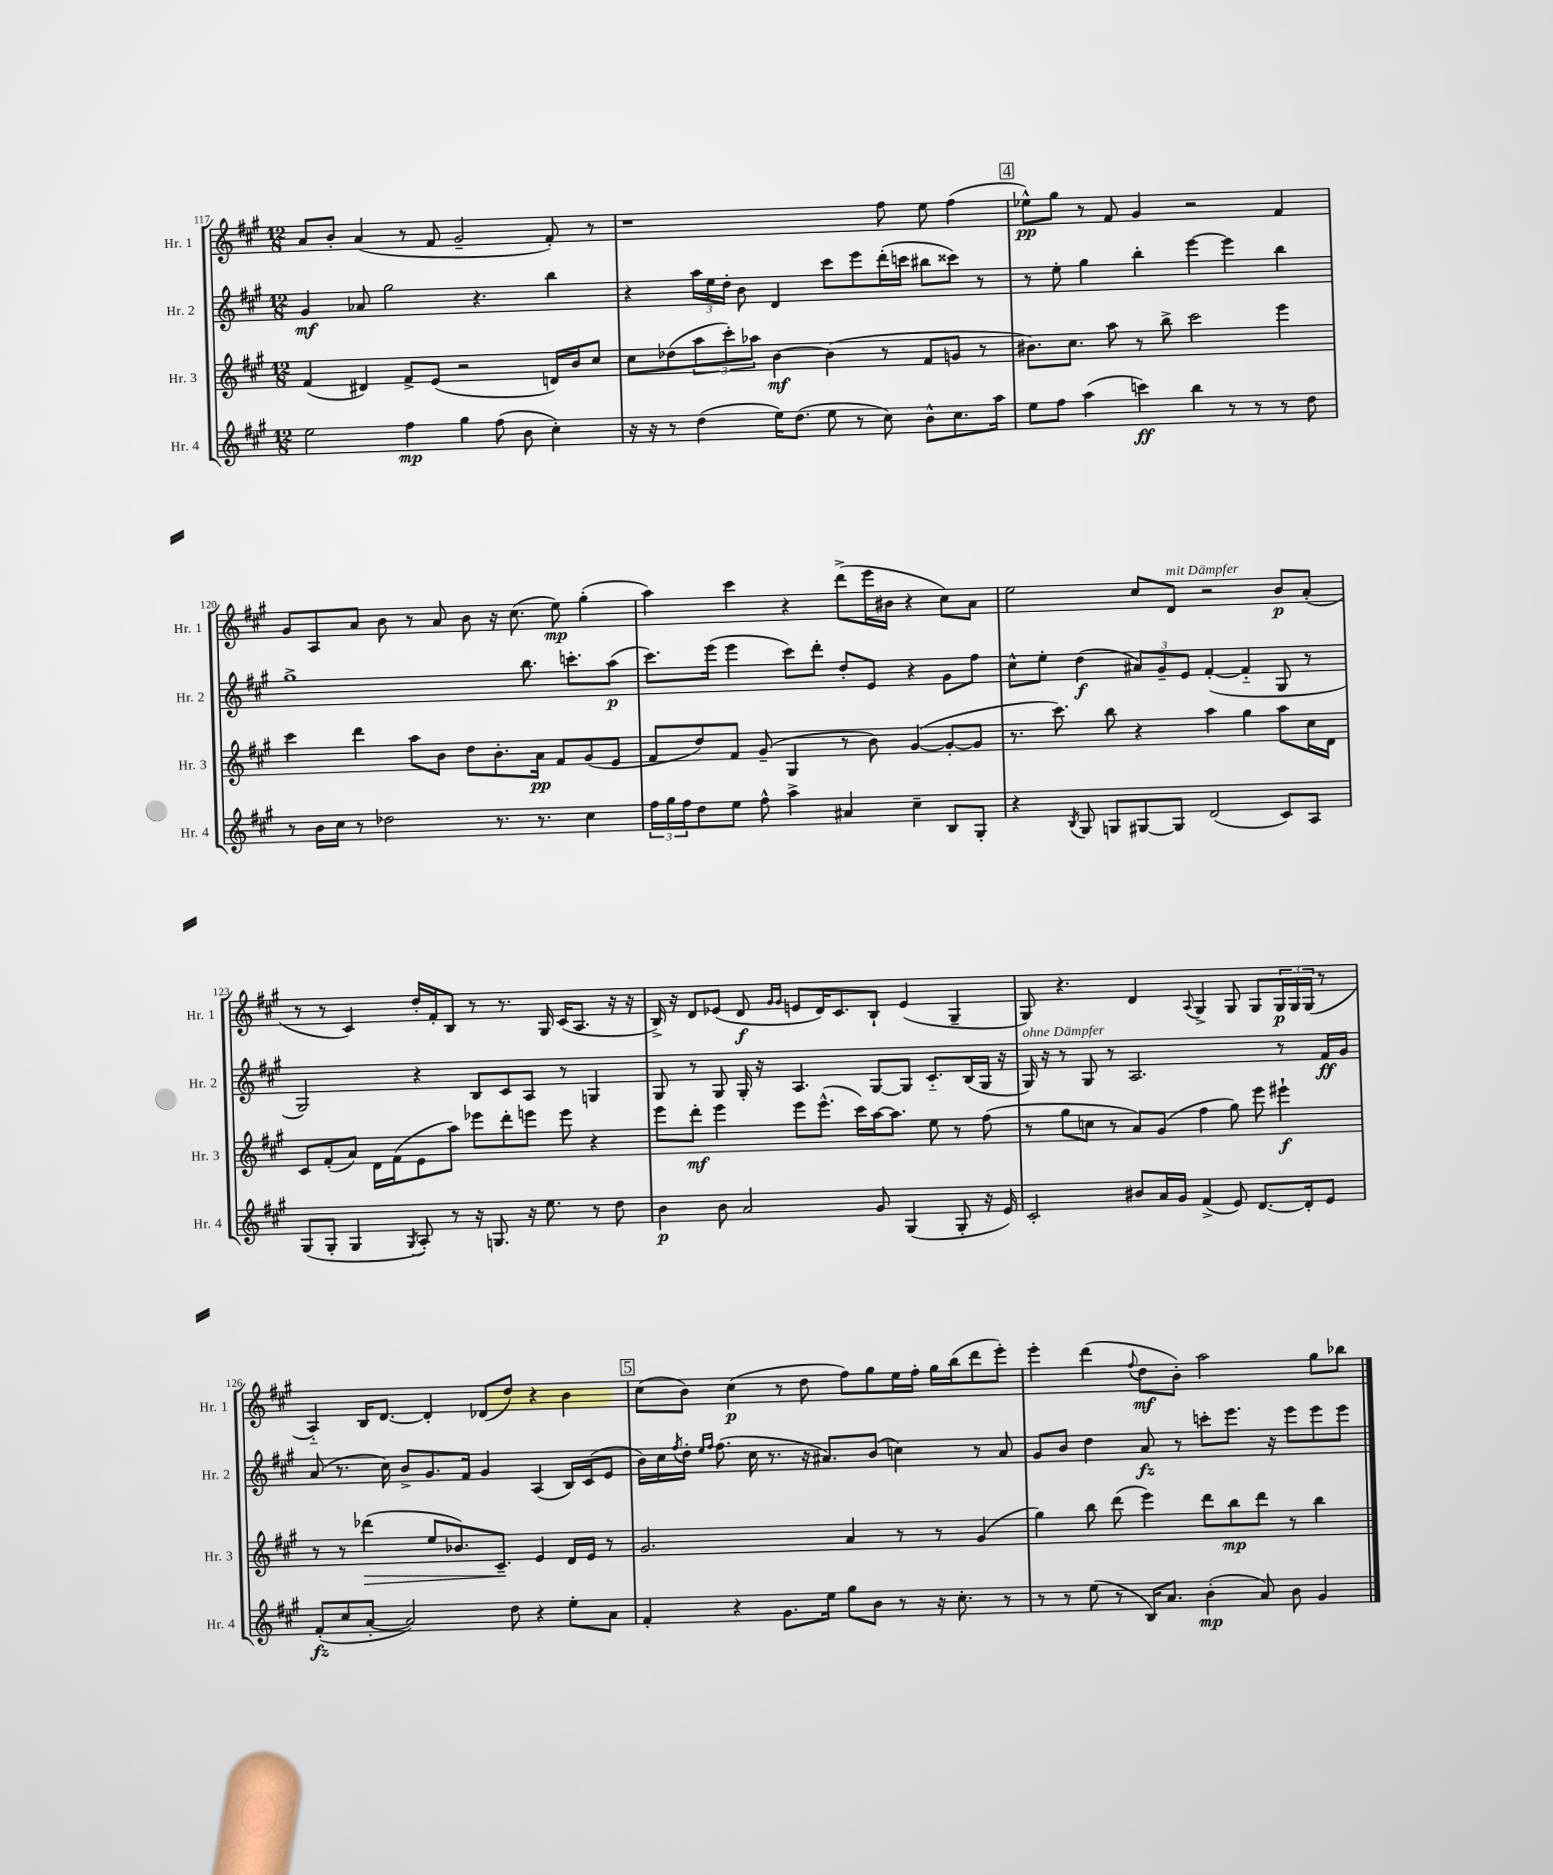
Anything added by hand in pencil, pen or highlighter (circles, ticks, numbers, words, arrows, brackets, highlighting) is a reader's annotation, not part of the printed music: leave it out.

**kern	**dynam	**kern	**dynam	**kern	**dynam	**kern	**dynam
*part4	*part4	*part3	*part3	*part2	*part2	*part1	*part1
*staff4	*staff4	*staff3	*staff3	*staff2	*staff2	*staff1	*staff1
*I"Hr. 4	*	*I"Hr. 3	*	*I"Hr. 2	*	*I"Hr. 1	*
*I'Hr. 4	*	*I'Hr. 3	*	*I'Hr. 2	*	*I'Hr. 1	*
*clefG2	*	*clefG2	*	*clefG2	*	*clefG2	*
*k[f#c#g#]	*	*k[f#c#g#]	*	*k[f#c#g#]	*	*k[f#c#g#]	*
*M12/8	*	*M12/8	*	*M12/8	*	*M12/8	*
=117	=117	=117	=117	=117	=117	=117	=117
2ee\	.	(4f#/	.	4g#/	mf	8a/L	.
.	.	.	.	.	.	8b'/J	.
.	.	4d#X/)	.	8a-X/	.	(4a/	.
.	.	.	.	2gg#\	.	.	.
4ff#\	mp	8f#^/L	.	.	.	8r	.
.	.	(8e/J	.	.	.	8f#/	.
4gg#\	.	2r	.	.	.	2g#~/	.
.	.	.	.	4.r	.	.	.
(8ff#\	.	.	.	.	.	.	.
8b\	.	.	.	.	.	.	.
4cc#'\)	.	16dn/LL)	.	4bb\	.	8f#'/)	.
.	.	16b/J	.	.	.	.	.
.	.	8cc#/J	.	.	.	8r	.
=118	=118	=118	=118	=118	=118	=118	=118
16r	.	8cc#\L	.	4r	.	1r	.
16r	.	.	.	.	.	.	.
8r	.	(8dd-X\	.	.	.	.	.
(4dd\	.	12aa\	.	24aa\LL	.	.	.
.	.	.	.	24ee\	.	.	.
.	.	12ccc#'\)	.	24dd'\JJ	.	.	.
.	.	.	.	8b\	.	.	.
.	.	12aa-X\J	.	.	.	.	.
16ee\KL)	.	[4b\	mf	4d/	.	.	.
(8.dd\J	.	.	.	.	.	.	.
8ee\	.	(4b\]	.	8ccc#\L	.	.	.
8r	.	.	.	8eee\	.	.	.
8cc#\)	.	8r	.	(16ddd'\L	.	8ff#\	.
.	.	.	.	16cccn\JJ	.	.	.
8b^^\L	.	8f#/L	.	8bb#X\L	.	8ee\	.
8.cc#\	.	8gn/J	.	8ccc##X\J)	.	(4ff#\	.
.	.	8r	.	8r	.	.	.
16aa\Jk	.	.	.	.	.	.	.
!!LO:REH:place=s1:t=4
=119	=119	=119	=119	=119	=119	=119	=119
8ee\L	.	8.b#X\L)	.	8r	.	8ee-X^^\L)	pp
8ff#\J	.	.	.	8ee'\	.	8gg#\J	.
.	.	8.cc#\J	.	.	.	.	.
(4aa\	.	.	.	4gg#\	.	8r	.
.	.	8aa\	.	.	.	8f#/	.
4cccn\)	ff	8r	.	4bb'\	.	4g#/	.
.	.	8bb^\	.	.	.	.	.
4bb\	.	2ccc#\	.	[4eee\	.	2r	.
8r	.	.	.	4eee\]	.	.	.
8r	.	.	.	.	.	.	.
8r	.	4eee\	.	4bb\	.	4f#/	.
8dd\	.	.	.	.	.	.	.
!!LO:LB:g=z
=120	=120	=120	=120	=120	=120	=120	=120
8r	.	4ccc#\	.	1gg#^	.	8g#/L	.
16b\LL	.	.	.	.	.	8A/	.
16cc#\JJ	.	.	.	.	.	.	.
8r	.	4ddd\	.	.	.	8a/J	.
2dd-X\	.	.	.	.	.	8b\	.
.	.	8aa\L	.	.	.	8r	.
.	.	8b\J	.	.	.	8a/	.
.	.	8dd\L	.	.	.	8b\	.
8.r	.	8.b'\	.	.	.	16r	.
.	.	.	.	.	.	(8.cc#\	.
.	.	.	.	8.bb\	.	.	.
8.r	.	16a\Jk	pp	.	.	.	.
.	.	8f#/L	.	.	.	8ee\)	mp
.	.	.	.	8.cccn'\L	.	.	.
4cc#\	.	(8g#/	.	.	.	(4gg#'\	.
.	.	8e/J	.	(8aa\J	p	.	.
=121	=121	=121	=121	=121	=121	=121	=121
24ff#\LL	.	8f#/L	.	8.ccc#\L)	.	4aa\)	.
24gg#\	.	.	.	.	.	.	.
24ff#\J	.	.	.	.	.	.	.
8dd\	.	8dd/)	.	.	.	.	.
.	.	.	.	(16eee\Jk	.	.	.
8ee\J	.	8f#/J	.	4eee\	.	4ccc#\	.
8ff#^^\	.	(8g#~/	.	.	.	.	.
4aa^\	.	4G#/	.	8ccc#\L)	.	4r	.
.	.	.	.	8ddd'\J	.	.	.
4a#X/	.	8r	.	8dd'/L	.	(8ddd^\L	.
.	.	8b\)	.	8e/J	.	16eee\L	.
.	.	.	.	.	.	16b#X\JJ	.
4cc#~\	.	([4g#/	.	4r	.	4r	.
8B/L	.	8g#'/L_	.	8g#\L	.	8cc#\L)	.
8G#'/J	.	8g#/J]	.	8ff#\J	.	8a\J	.
=122	=122	=122	=122	=122	=122	=122	=122
4r	.	8.r	.	8cc#^^\L	.	2ee\	.
.	.	.	.	8ee'\J	.	.	.
.	.	8.ccc#\)	.	.	.	.	.
8qB/	.	.	.	.	.	.	.
8G#/	.	.	.	(4dd\	f	.	.
8Gn/L	.	8bb\	.	.	.	.	.
[8G#X/	.	4r	.	12a#X/L)	.	8cc#/L	.
.	.	.	.	12g#~/	.	.	.
!	!	!	!	!	!	!LO:TX:a:i:t=mit Dämpfer	!
8G#/J]	.	.	.	.	.	8d/J	.
.	.	.	.	12e/J	.	.	.
(2d/	.	4aa\	.	([4f#'/	.	2r	.
.	.	4gg#\	.	4f#/]	.	.	.
8c#/L)	.	8aa\L	.	8G#/	.	8b/L	p
8A/J	.	16cc#\L	.	8r	.	(8a'/J	.
.	.	16d\JJ	.	.	.	.	.
!!LO:LB:g=z
=123	=123	=123	=123	=123	=123	=123	=123
(8G#/L	.	8c#/L	.	2G#/)	.	8r	.
8G#'/J	.	(8f#'/	.	.	.	8r	.
4G#/	.	8a/J)	.	.	.	4c#/)	.
.	.	16d\LL	.	.	.	.	.
.	.	(16f#\J	.	.	.	.	.
8qG#/	.	.	.	.	.	.	.
8A'/)	.	8e\	.	4r	.	16dd'/LL	.
.	.	.	.	.	.	16f#'/J	.
8r	.	8aa\J)	.	.	.	8B/J	.
16r	.	8eee-X\L	.	8B/L	.	8r	.
8.Gn/	.	.	.	.	.	.	.
.	.	8ddd'\	.	8c#/	.	8.r	.
16r	.	8eeen\J	.	8A/J	.	.	.
8.ee\	.	.	.	.	.	16G#/	.
.	.	8eee\	.	8r	.	(16c#/KL	.
.	.	.	.	.	.	8.A/J	.
8r	.	4r	.	4Gn/	.	.	.
8dd\	.	.	.	.	.	16r	.
.	.	.	.	.	.	16r	.
=124	=124	=124	=124	=124	=124	=124	=124
4b\	p	8eee\L	.	8G#/	.	16B^/)	.
.	.	.	.	.	.	16r	.
.	.	8ddd'\J	mf	8r	.	8d/L	.
8b\	.	4eee\	.	8G#/	.	(8e-X/J	.
2a/	.	.	.	16G#'/	.	8d/	f
.	.	.	.	16r	.	.	.
.	.	.	.	.	.	16qqg#/LL	.
.	.	.	.	.	.	16qqg#/JJ	.
.	.	8eee\L	.	4.A/	.	8en/L	.
.	.	(8.eee^^\J	.	.	.	16d/K)	.
.	.	.	.	.	.	8.c#/	.
.	.	16ccc#\LL)	.	.	.	.	.
8g#/	.	[16aa\J	.	[8G#/L	.	8B`/J	.
.	.	8.aa\J]	.	.	.	.	.
(4G#/	.	.	.	8G#/J]	.	(4e/	.
.	.	8ee\	.	8.c#/L	.	.	.
8G#'/	.	8r	.	.	.	4G#~/	.
.	.	.	.	(16B/L	.	.	.
16r	.	(8ff#\	.	16G#/JJ	.	.	.
16e/)	.	.	.	16r	.	.	.
=125	=125	=125	=125	=125	=125	=125	=125
!	!	!	!	!LO:TX:a:i:t=ohne Dämpfer	!	!	!
2c#'/	.	8r	.	16G#/)	.	8G#/)	.
.	.	.	.	16r	.	.	.
.	.	8gg#\L	.	8r	.	4.r	.
.	.	8ccn\J	.	8G#/	.	.	.
.	.	8r	.	8r	.	.	.
8b#X/L	.	8a/L)	.	2.A/	.	4d/	.
16a/L	.	(8g#/J	.	.	.	.	.
16g#/JJ	.	.	.	.	.	.	.
.	.	.	.	.	.	8qqA/	.
(4f#^/	.	4ff#\	.	.	.	4G#^/	.
8e/)	.	8gg#\)	.	.	.	8G#/	.
[8.d/L	.	8eee\	.	.	.	8G#/L	.
.	.	4eee#X`\	f	8r	.	24G#/L	p
.	.	.	.	.	.	24G#/	.
16d'/k]	.	.	.	.	.	.	.
.	.	.	.	.	.	(24G#/JJ	.
8e/J	.	.	.	16f#/LL	ff	8r	.
.	.	.	.	16g#/JJ	.	.	.
!!LO:LB:g=z
=126	=126	=126	=126	=126	=126	=126	=126
(8f#'/L	fz	8r	.	(8a/	.	4A/)	.
8cc#/	.	8r	.	8.r	.	.	.
!	!	!	!LO:HP:b	!	!	!	!
[8a'/J	.	(4ddd-X\	>	.	.	16B/KL	.
.	.	.	.	16cc#\)	.	[8.d/J	.
2a/])	.	.	.	8b^/L	.	.	.
.	.	8ee/L	.	8.g#/	.	4d'/]	.
.	.	8.b-X/)	.	.	.	.	.
.	.	.	.	16f#/Jk	.	.	.
.	.	.	.	4g#/	.	(8d-X/L	.
.	.	8.c#~/J	.	.	.	.	.
8dd\	.	.	.	.	.	8dd/J)	.
4r	.	4e/	]	(4A/	.	4r	.
8ee'\L	.	16d/LL	.	16B/LL)	.	4b\	.
.	.	16e/JJ	.	(16c#/J	.	.	.
8a\J	.	8r	.	8e/J	.	.	.
!!LO:REH:place=s1:t=5
=127	=127	=127	=127	=127	=127	=127	=127
4f#'/	.	2.g#/	.	16b\LL)	.	(8cc#\L	.
.	.	.	.	16cc#\	.	.	.
.	.	.	.	8qff#/	.	.	.
.	.	.	.	16dd'\JJ	.	8b\J)	.
.	.	.	.	16qqee/LL	.	.	.
.	.	.	.	16qqff#/JJ	.	.	.
.	.	.	.	(8.ff#\	.	.	.
4r	.	.	.	.	.	(4cc#\	p
.	.	.	.	16cc#\	.	.	.
.	.	.	.	8.r	.	.	.
8.g#\L	.	.	.	.	.	8r	.
.	.	.	.	16r	.	8dd\	.
16ee\Jk	.	.	.	8.a#X/L)	.	.	.
8gg#\L	.	4a/	.	.	.	8ff#\L)	.
8b\J	.	.	.	(8b/J	.	8gg#\	.
8r	.	8r	.	4ccn\)	.	16ee\L	.
.	.	.	.	.	.	16ff#'\JJ	.
16r	.	8r	.	.	.	16gg#\LL	.
8.cc#'\	.	.	.	.	.	(16bb\J	.
.	.	(4g#/	.	8r	.	8ddd\	.
8r	.	.	.	8a#/	.	8eee'\J)	.
=128	=128	=128	=128	=128	=128	=128	=128
8r	.	4gg#\)	.	8g#/L	.	4eee'\	.
8r	.	.	.	8b/J	.	.	.
(8ee\	.	8bb\	.	4dd\	.	(4ddd\	.
8r	.	(8ddd\	.	.	.	.	.
.	.	.	.	.	.	8qqff#/	.
16B/KL)	.	4eee\)	.	8a/	fz	8dd\L	mf
8.a/J	.	.	.	.	.	.	.
.	.	.	.	8r	.	8b'\J)	.
(4b'\	mp	8ddd\L	.	8cccn'\L	.	2aa\	.
.	.	8bb\	mp	8.eee\J	.	.	.
8a/)	.	8ddd\J	.	.	.	.	.
.	.	.	.	16r	.	.	.
8b\	.	8r	.	8eee\L	.	.	.
4g#/	.	4bb\	.	8eee\	.	8gg#\L	.
.	.	.	.	8eee\J	.	8bb-X\J	.
==	==	==	==	==	==	==	==
*-	*-	*-	*-	*-	*-	*-	*-
